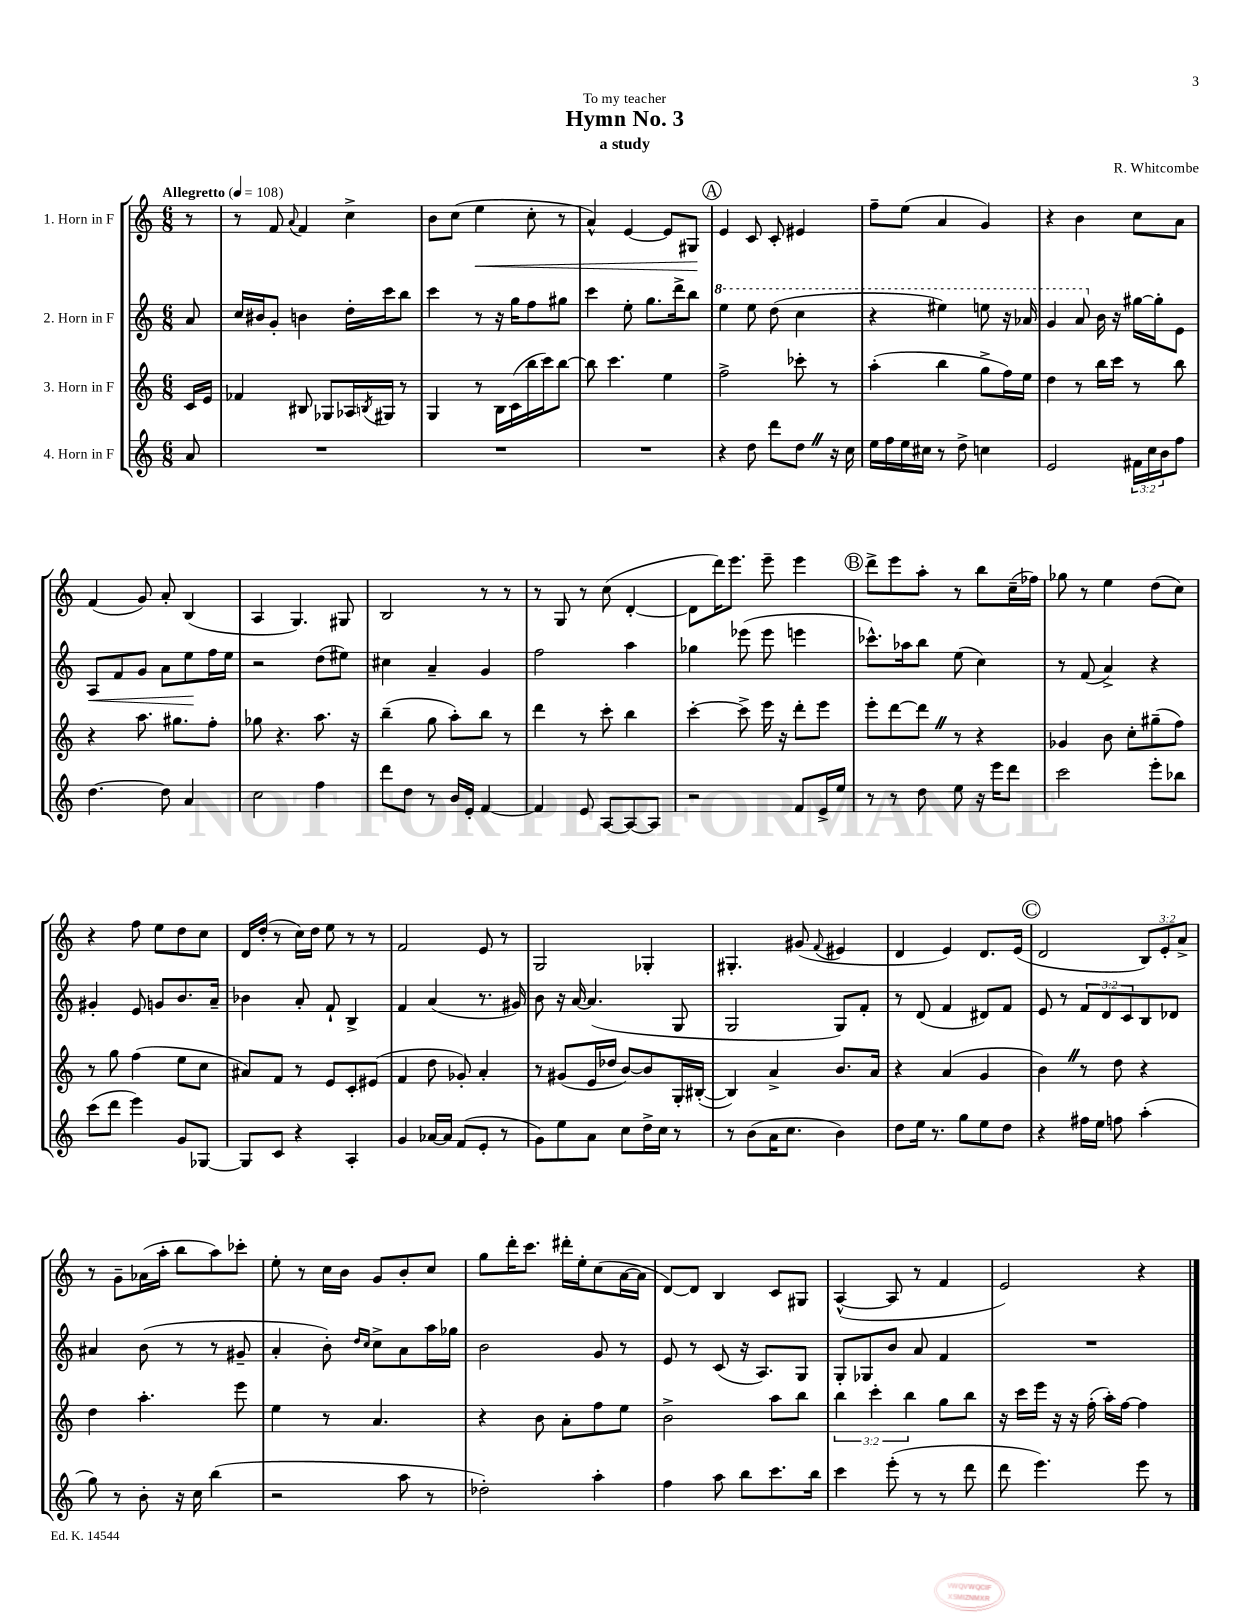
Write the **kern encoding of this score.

**kern	**kern	**kern	**kern
*staff4	*staff3	*staff2	*staff1
*clefG2	*clefG2	*clefG2	*clefG2
*k[]	*k[]	*k[]	*k[]
*M6/8	*M6/8	*M6/8	*M6/8
*MM108	*MM108	*MM108	*MM108
8a	16c	8a	8r
.	16e	.	.
=	=	=	=
2.r	4f-	16cc	8r
.	.	16b#	.
.	.	8g'	8f
.	.	.	8qqa
.	8B#	4b	4f
.	8G-	.	.
.	16A-	16dd'	4cc^
.	8qB	.	.
.	16G#	16ccc	.
.	8r	8bb	.
=	=	=	=
2.r	4G	4ccc	8b
.	.	.	(8cc
.	8r	8r	4ee
.	16B	16r	.
.	(16c	16gg	.
.	16bb	8ff	8cc'
.	16ccc)	.	.
.	[8bb	8gg#	8r
=	=	=	=
2.r	8bb]	4ccc	4a^^)
.	4.ccc	.	.
.	.	8ee'	[4e
.	.	8.gg	.
.	4ee	.	8e]
.	.	16ddd^	.
.	.	8bb	8G#
=	=	=	=
4r	2ff^	4eee	4e
8dd	.	8eee	8c
8ddd	.	(8ddd	8c'
8dd	8ccc-'	4ccc	4e#
16r	8r	.	.
16cc	.	.	.
=	=	=	=
16ee	(4aa'	4r	8ff~
16ff	.	.	.
16ee	.	.	(8ee
16cc#	.	.	.
8r	4bb	4eee#)	4a
8dd^	.	.	.
4cc	8gg^	8eee	4g)
.	16ff)	16r	.
.	16ee	16aa-	.
=	=	=	=
2e	4dd	4gg	4r
.	8r	8aa	4b
.	16bb	16b	.
.	16ccc	16r	.
24f#	8r	[16gg#	8cc
24cc	.	.	.
.	.	16gg#']	.
24b	.	.	.
8ff	8bb	8e	8a
=	=	=	=
[4.dd	4r	8A	(4f
.	.	8f	.
.	8.aa	8g	8g)
8dd]	.	8a	8a'
.	8.gg#	.	.
4a	.	8ee	(4B
.	8ff'	16ff	.
.	.	16ee	.
=	=	=	=
2cc	8gg-	2r	4A
.	4.r	.	.
.	.	.	4.G)
4ff	8.aa	(8dd	.
.	.	8ee#)	8G#
.	16r	.	.
=	=	=	=
8ddd	(4bb~	4cc#	2B
8dd	.	.	.
8r	8gg	4a~	.
16b	8aa')	.	.
16e'	.	.	.
[4f	8bb	4g	8r
.	8r	.	8r
=	=	=	=
4f]	4ddd	2ff	8r
.	.	.	8G
8e	8r	.	8r
[8A	8ccc'	.	(8cc
8A_	4bb	4aa	[4d'
8A]	.	.	.
=	=	=	=
2r	[4ccc'	4gg-	8d]
.	.	.	16ddd)
.	.	.	8.eee
.	8ccc^]	(8eee-	.
.	16eee	8eee-	8eee~
.	16r	.	.
8f	8ddd'	4eee	4eee
16e^	8eee	.	.
16ee	.	.	.
=	=	=	=
8r	8eee'	8.ccc-^^)	8ddd^
8r	[8ddd	.	8eee
.	.	16aa-	.
8dd	8ddd]	8bb	8aa'
8ee	8r	(8ee	8r
16r	4r	4cc)	8bb
16eee	.	.	.
8ddd	.	.	(16cc~
.	.	.	16ff-)
=	=	=	=
2ccc	4g-	8r	8gg-
.	.	(8f	8r
.	8b	4a^)	4ee
.	8cc'	.	.
8eee'	(8gg#~	4r	(8dd
8bb-	8ff)	.	8cc)
=	=	=	=
(8ccc	8r	4g#'	4r
8ddd	8gg	.	.
4eee)	(4ff	8e	8ff
.	.	8g	8ee
8g	8ee	8.b	8dd
[8G-	8cc	.	8cc
.	.	16a~	.
=	=	=	=
8G-]	8a#)	4b-	16d
.	.	.	(16dd'
8c	8f	.	8r
4r	8r	8a'	16cc)
.	.	.	16dd
.	8e	8f`	8ee
4A'	8c'	4B^	8r
.	(8e#	.	8r
=	=	=	=
4g	4f	4f	2f
[16a-	8dd	(4a	.
16a-]	.	.	.
(8f	8g-')	.	.
8e'	4a'	8.r	8e
8r	.	.	8r
.	.	16g#)	.
=	=	=	=
8g)	8r	8b	2G
8ee	(8g#	16r	.
.	.	[16a	.
8a	16e	(4.a]	.
.	16dd-	.	.
8cc	[8b)	.	.
16dd^	8b]	.	4G-'
16cc	.	.	.
8r	16G'	8G	.
.	([16B#'	.	.
=	=	=	=
8r	4B#])	2G	4.G#'
(8b	.	.	.
16a	4a^	.	.
8.cc	.	.	.
.	.	.	(8g#
.	.	.	8qqf
4b)	8.b	8G)	4e#
.	.	8f'	.
.	16a	.	.
=	=	=	=
8dd	4r	8r	4d
16ee	.	(8d	.
8.r	.	.	.
.	(4a	4f	4e)
8gg	.	.	.
8ee	4g	8d#)	8.d
8dd	.	8f	.
.	.	.	(16e
=	=	=	=
4r	4b)	8e	2d
.	.	8r	.
16ff#	8r	12f	.
16ee	.	.	.
.	.	12d	.
8ff	8dd	.	.
.	.	12c	.
(4aa'	4r	8B	12B)
.	.	.	12e'
.	.	8d-	.
.	.	.	12a^
=	=	=	=
8gg)	4dd	4a#	8r
8r	.	.	8g~
8b'	4.aa'	(8b	(16a-
.	.	.	16aa'
16r	.	8r	8bb
16cc	.	.	.
(4bb	.	8r	8aa)
.	8eee	8g#~	8ccc-'
=	=	=	=
2r	4ee	4a'	8ee'
.	.	.	8r
.	8r	8b')	16cc
.	.	.	16b
.	.	16qqdd	.
.	.	16qqcc	.
.	4.a	8cc^	8g
8aa	.	8a	8b'
8r	.	16aa	8cc
.	.	16gg-	.
=	=	=	=
2dd-')	4r	2b	8gg
.	.	.	16ddd'
.	.	.	8.ccc
.	8b	.	.
.	8a'	.	16ddd#'
.	.	.	16ee'
4aa'	8ff	8g	(8cc
.	8ee	8r	[16a
.	.	.	16a]
=	=	=	=
4ff	2b^	8e	[8d)
.	.	8r	8d]
8aa	.	(8c	4B
8bb	.	16r	.
.	.	8.A)	.
8.ccc	8aa	.	8c
.	8bb	8G	8G#
16bb	.	.	.
=	=	=	=
4ccc	6bb	8G'	([4A^^
.	.	8G-	.
.	6ccc'	.	.
(8eee'	.	8b	8A]
.	6bb	.	.
8r	.	8a	8r
8r	8gg	4f	4f
8ddd	8bb	.	.
=	=	=	=
8ddd	16r	2.r	2e)
.	16ccc	.	.
4.eee)	16eee	.	.
.	16r	.	.
.	16r	.	.
.	(16ff'	.	.
.	16aa')	.	.
.	[16ff	.	.
8eee	4ff]	.	4r
8r	.	.	.
==	==	==	==
*-	*-	*-	*-
